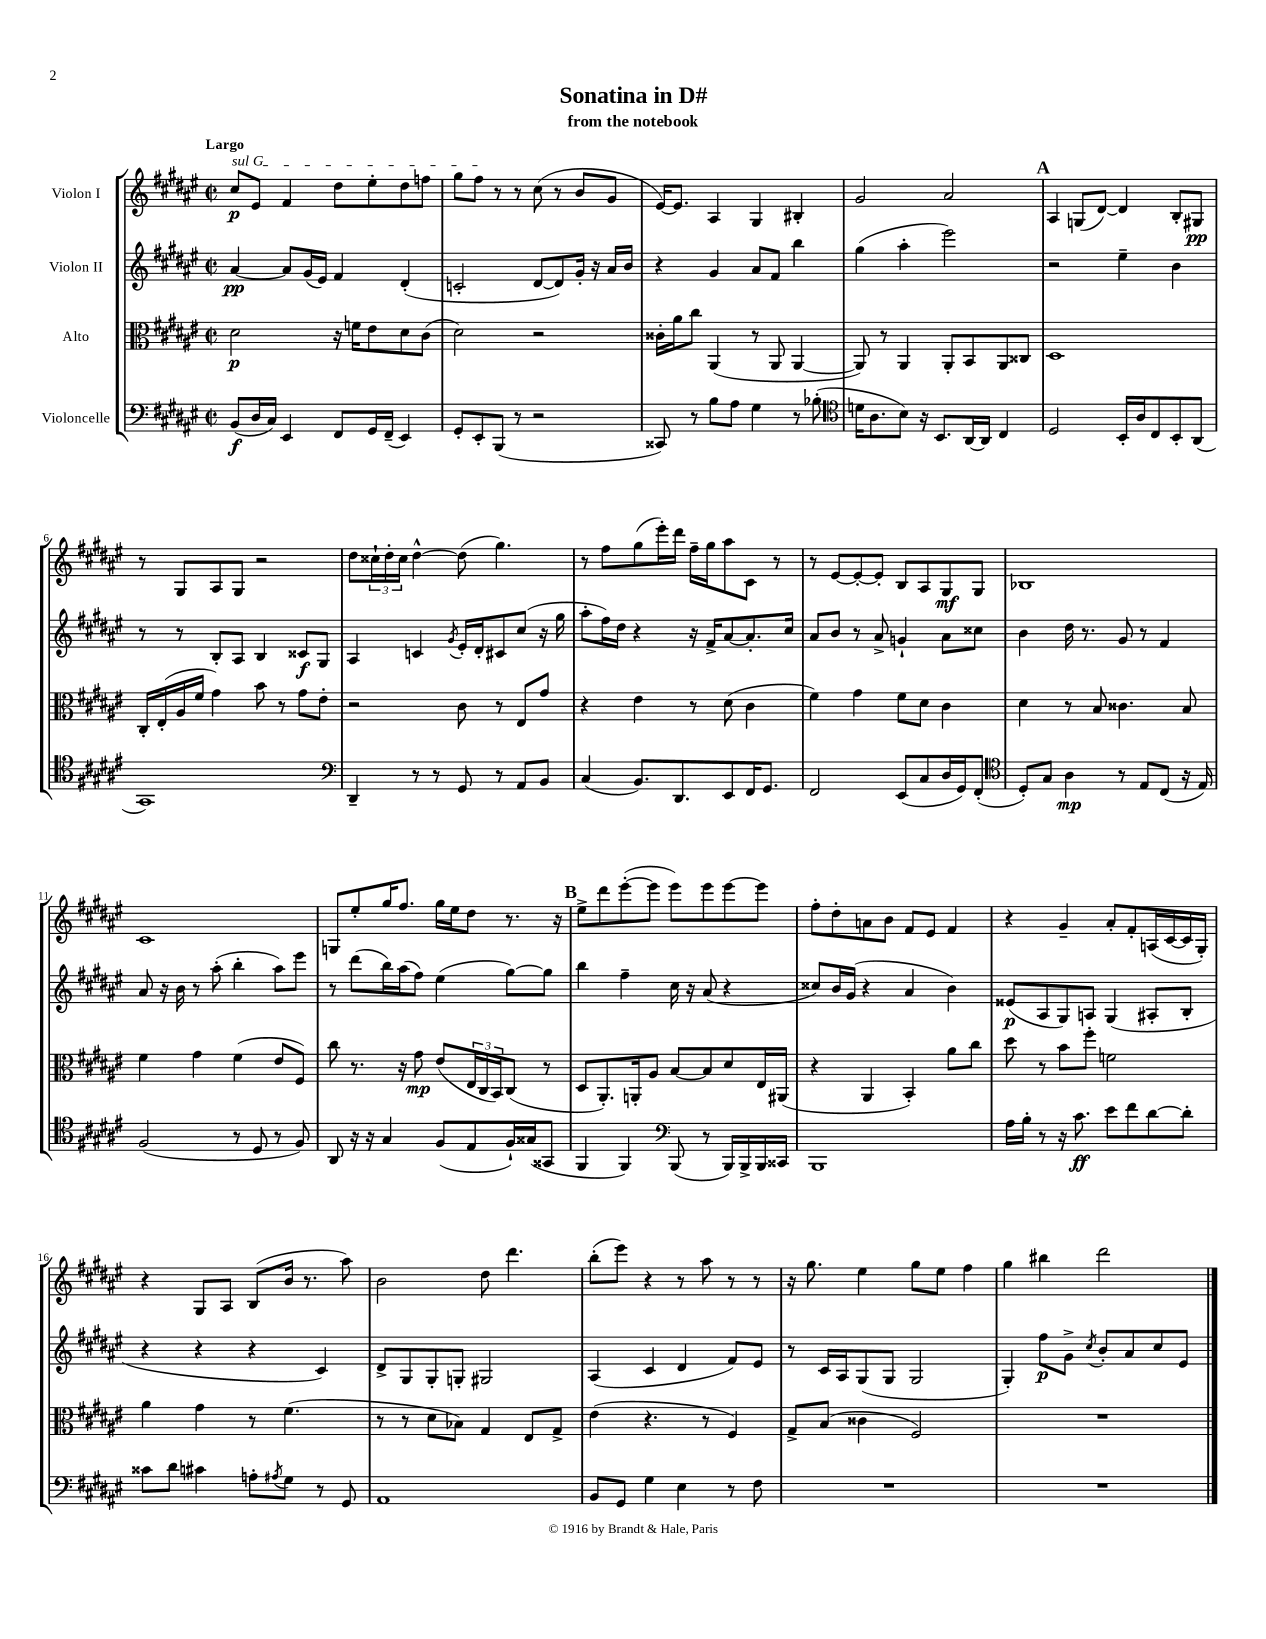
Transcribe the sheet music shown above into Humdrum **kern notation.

**kern	**kern	**kern	**kern
*staff4	*staff3	*staff2	*staff1
*clefF4	*clefC3	*clefG2	*clefG2
*k[f#c#g#d#a#e#]	*k[f#c#g#d#a#e#]	*k[f#c#g#d#a#e#]	*k[f#c#g#d#a#e#]
*M2/2	*M2/2	*M2/2	*M2/2
*met(c|)	*met(c|)	*met(c|)	*met(c|)
(8BB	2d#	[4a#	8cc#
16D#	.	.	8e#
16C#)	.	.	.
4EE#	.	8a#]	4f#
.	.	(16g#	.
.	.	16e#)	.
8FF#	16r	4f#	8dd#
.	16f	.	.
16GG#	8e#	.	8ee#'
(16FF#~	.	.	.
4EE#)	8d#	(4d#'	8dd#
.	(8c#	.	8ff
=	=	=	=
8GG#'	2d#)	2c'	8gg#
8EE#'	.	.	8ff#
(8BBB	.	.	8r
8r	.	.	8r
2r	2r	[8d#	(8cc#
.	.	8d#])	8r
.	.	16g#'	8b
.	.	16r	.
.	.	16a#	8g#
.	.	16b	.
=	=	=	=
8CC##)	16c##'	4r	[16e#)
.	16a#	.	8.e#]
8r	8cc#	.	.
8B	(4AA#	4g#	4A#
8A#	.	.	.
4G#	8r	8a#	4G#
.	8AA#	8f#	.
8r	[4AA#	4bb	4B#'
(8B-'	.	.	.
=	=	=	=
*clefC4	*	*	*
16d	8AA#])	(4gg#	2g#
8.A#	.	.	.
.	8r	.	.
8B)	4AA#	4aa#'	.
16r	.	.	.
8.BB	.	.	.
.	8AA#'	2eee#)	2a#
[16AA#	8BB	.	.
16AA#]	.	.	.
4C#	8AA#	.	.
.	8C##	.	.
=	=	=	=
2D#	1D#	2r	4A#
.	.	.	(8G
.	.	.	[8d#)
16BB'	.	4ee#~	4d#]
16A#	.	.	.
8C#	.	.	.
8BB'	.	4b	8B'
(8AA#	.	.	8G#
=	=	=	=
1GG#)	16C#'	8r	8r
.	(16E#'	.	.
.	16A#	8r	8G#
.	16f#	.	.
.	4g#)	8B'	8A#
.	.	8A#	8G#
.	8b	4B	2r
.	8r	.	.
.	8g#	8c##	.
.	8e#'	8G#	.
=	=	=	=
*clefF4	*	*	*
4DD#~	2r	4A#	8dd#
.	.	.	24cc##`
.	.	.	24dd#'
.	.	.	24cc##
8r	.	4c	[4dd#^^
8r	.	.	.
.	.	8qg#	.
8GG#	8c#	16e#'	(8dd#]
.	.	16d#'	.
8r	8r	8c#	4.gg#)
8AA#	8E#	(8cc#	.
8BB	8g#	16r	.
.	.	16gg#	.
=	=	=	=
(4C#	4r	8aa#'	8r
.	.	16ff#)	8ff#
.	.	16dd#	.
8.BB)	4e#	4r	(8gg#
.	.	.	16eee#')
8.DD#	.	.	16ddd#
.	8r	16r	16ff#~
.	.	16f#^	16gg#
8EE#	(8d#	[8a#	8aa#
16FF#	4c#	8.a#']	8c#
8.GG#	.	.	.
.	.	.	8r
.	.	16cc#	.
=	=	=	=
2FF#	4f#)	8a#	8r
.	.	8b	[8e#
.	4g#	8r	8e#'_
.	.	8a#^	8e#']
(8EE#	8f#	4g`	8B
8C#	8d#	.	8A#
16D#	4c#	8a#	8G#
16GG#)	.	.	.
(8FF#'	.	8cc##	8G#
=	=	=	=
*clefC4	*	*	*
8D#')	4d#	4b	1B-
8G#	.	.	.
4A#	8r	16dd#	.
.	.	8.r	.
.	8B	.	.
8r	4.c##	8g#	.
8E#	.	8r	.
(8C#	.	4f#	.
16r	8B	.	.
16E#)	.	.	.
=	=	=	=
(2F#	4f#	8a#	1c#
.	.	16r	.
.	.	16b	.
.	4g#	8r	.
.	.	(8aa#'	.
8r	(4f#	4bb'	.
8D#	.	.	.
8r	8e#	8aa#)	.
8F#)	8F#)	8eee#	.
=	=	=	=
8AA#	8cc#	8r	8G
16r	8.r	(8ddd#	8ee#'
16r	.	.	.
4G#	.	16bb)	16gg#
.	16r	(16aa#	8.ff#
.	8g#	8ff#)	.
(8F#	(8e#	(4ee#	16gg#
.	.	.	16ee#
8E#	24E#	.	8dd#
.	24C#	.	.
.	24BB)	.	.
16F#`)	(8C#	[8gg#)	8.r
(16G##	.	.	.
8GG##	8r	8gg#]	.
.	.	.	16r
=	=	=	=
4FF#	8D#	4bb	8ee#^
.	8.AA#')	.	8ddd#
4FF#)	.	4ff#~	([8eee#'
.	16AA'	.	.
.	8A#	.	8eee#]
*clefF4	*	*	*
(8BBB	[8B	16cc#	8eee#)
.	.	16r	.
8r	8B]	(8a#	8eee#
16BBB)	8d#	4r	[8eee#
16BBB^	.	.	.
16BBB	16E#	.	8eee#]
16CC##	(16AA#	.	.
=	=	=	=
1BBB	4r	8cc##)	8ff#'
.	.	16b	8dd#'
.	.	(16g#	.
.	4AA#	4r	8a
.	.	.	8b
.	4BB')	4a#	8f#
.	.	.	8e#
.	8a#	4b)	4f#
.	8cc#	.	.
=	=	=	=
16A#	8dd#	(8e##	4r
16B'	.	.	.
8r	8r	8A#	.
16r	8b	8G#)	4g#~
8.c#	.	.	.
.	8ff#'	8A	.
8e#	2f	(4G#	8a#'
8f#	.	.	8f#'
[8d#	.	8A#'	(16A
.	.	.	[16c#
8d#']	.	8B'	16c#]
.	.	.	16G#')
=	=	=	=
8c##	4a#	4r	4r
8d#	.	.	.
4c#	4g#	4r	8G#
.	.	.	8A#
8A'	8r	4r	(8B
8qA#	.	.	.
8G#	(4.f#	.	16b
.	.	.	8.r
8r	.	4c#)	.
8GG#	.	.	8aa#)
=	=	=	=
1AA#	8r	8d#^	2b
.	8r	8G#	.
.	8d#	8G#'	.
.	8B-)	8G'	.
.	4G#	2G#	8dd#
.	.	.	4.ddd#
.	8E#	.	.
.	8G#^	.	.
=	=	=	=
8BB	(4e#	(4A#	(8bb'
8GG#	.	.	8eee#)
4G#	4.r	4c#	4r
4E#	.	4d#	8r
.	8r	.	8aa#
8r	4F#)	8f#)	8r
8F#	.	8e#	8r
=	=	=	=
1r	8G#^	8r	16r
.	.	.	8.gg#
.	(8B	16c#	.
.	.	16A#	.
.	4c##	(8G#	4ee#
.	.	8G#	.
.	2F#)	2G#	8gg#
.	.	.	8ee#
.	.	.	4ff#
=	=	=	=
1r	1r	4G#')	4gg#
.	.	8ff#	4bb#
.	.	8g#^	.
.	.	8qcc#	.
.	.	8b'	2ddd#
.	.	8a#	.
.	.	8cc#	.
.	.	8e#	.
==	==	==	==
*-	*-	*-	*-
